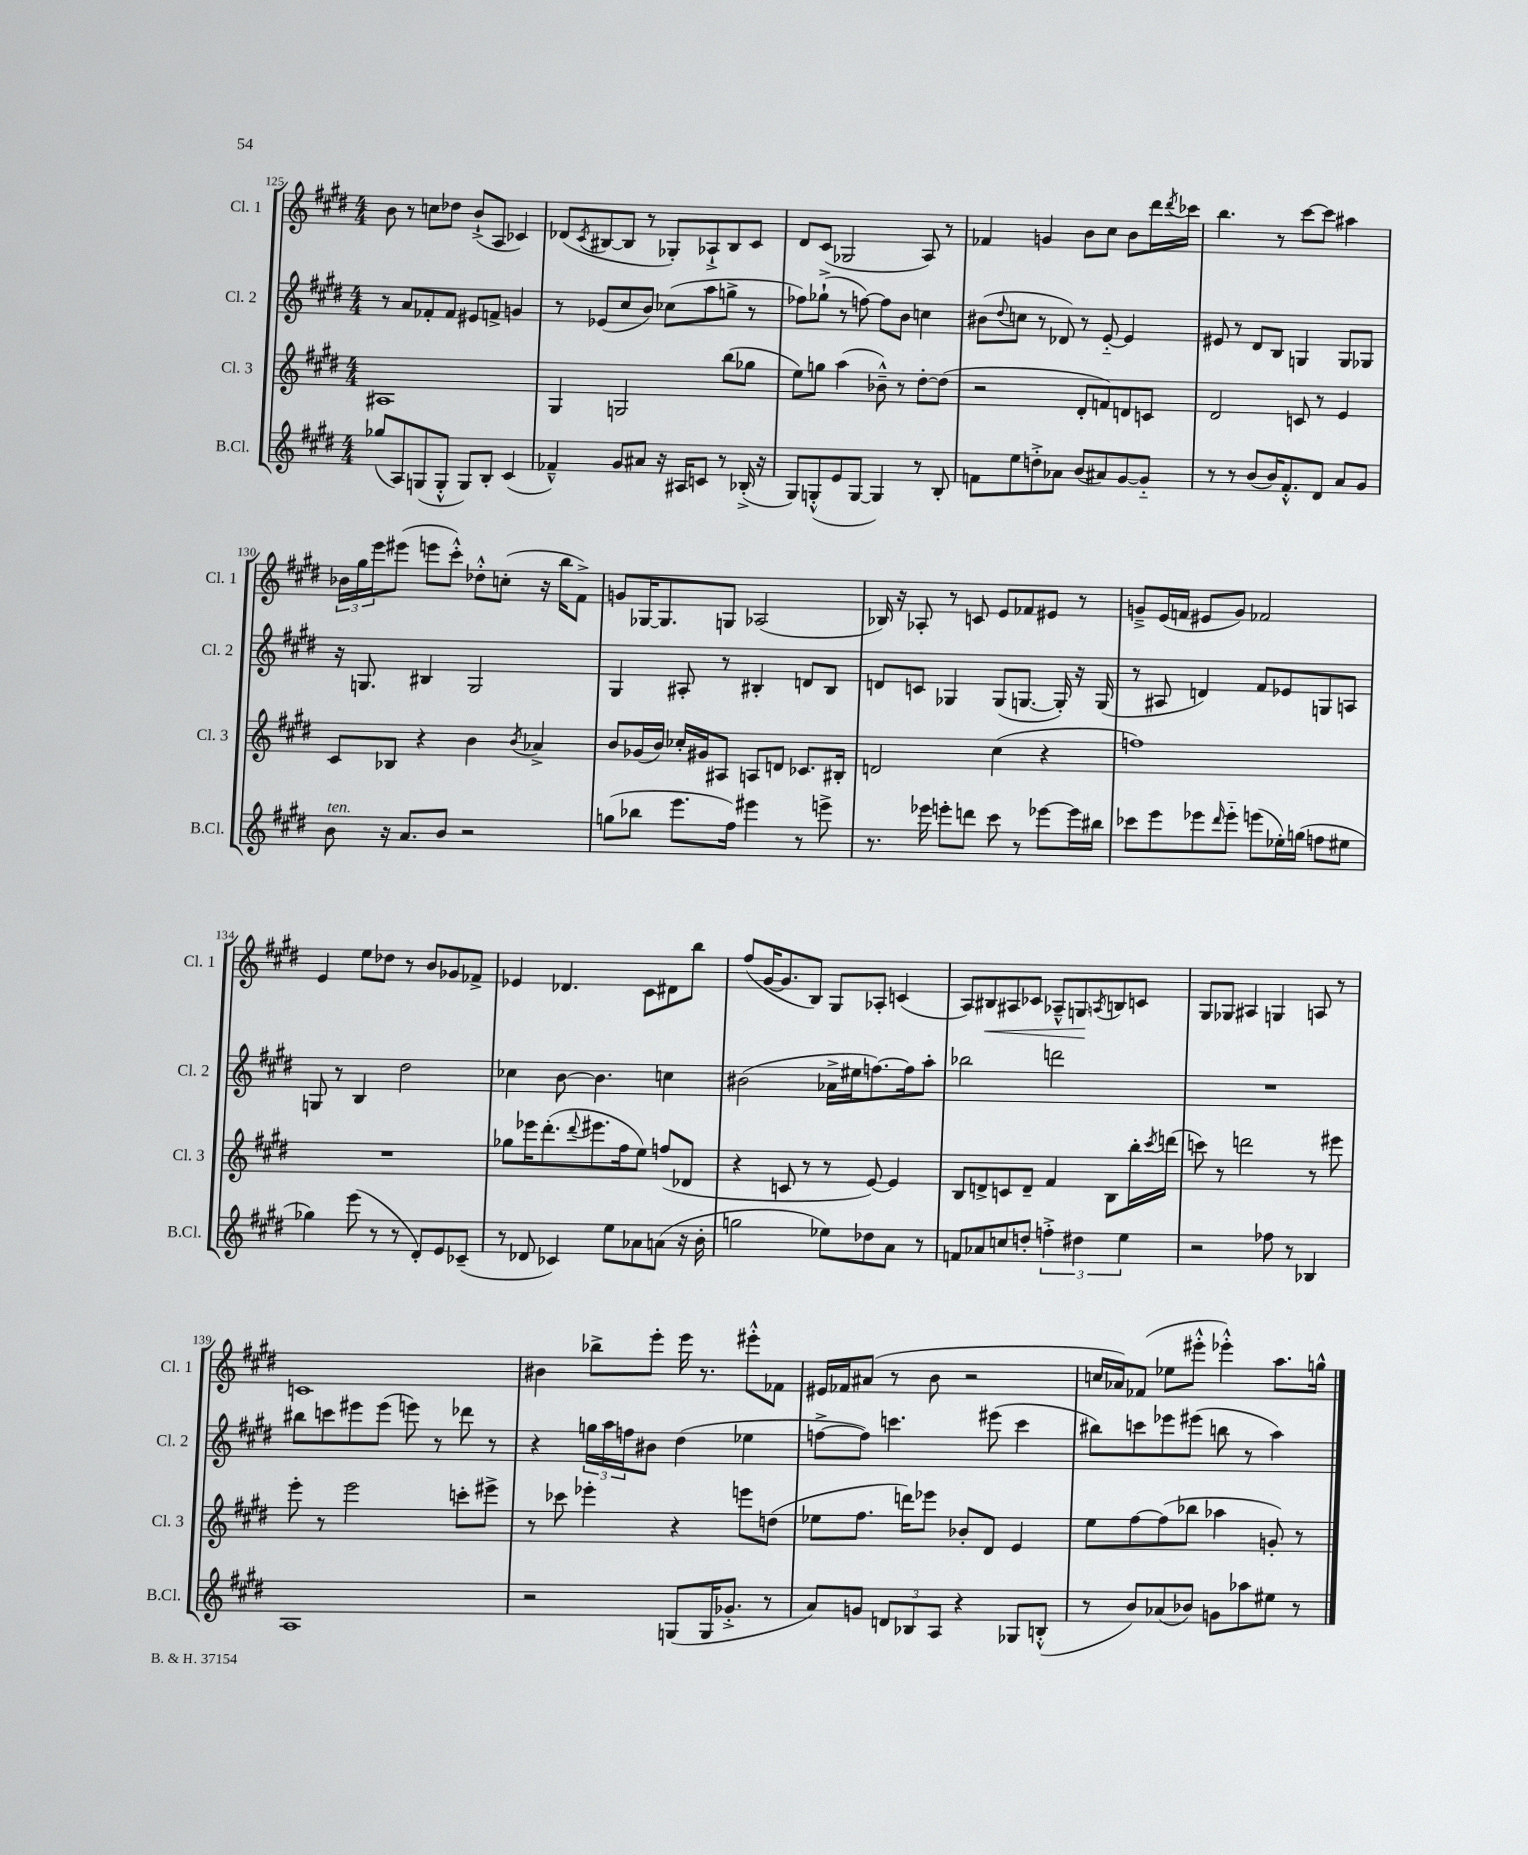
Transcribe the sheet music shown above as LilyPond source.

<<
\new StaffGroup <<
\new Staff = "s0" \with { instrumentName = "Cl. 1" shortInstrumentName = "Cl. 1" } {
    \clef treble \key e \major \numericTimeSignature \time 4/4
    b'8 r8 c''8 des''8 b'8-!->( a8 ces'4) |
    des'8( \acciaccatura { cis'8 } bis8~ bis8 r8 ges8-.) aes8-!-> bis8 cis'8 |
    dis'8 cis'8( ges2 a8) r8 |
    fes'4 g'4 b'8 cis''8 b'8 dis'''16 \acciaccatura { dis'''8 } ces'''16 |
    b''4. r8 cis'''8~ cis'''8 ais''4 |
    \tuplet 3/2 { bes'16 gis''16 e'''16 } eis'''8( e'''8 cis'''8-.-^) des''8-.-^ c''8-.( r16 b''16 fis'8->) |
    g'8 ges16~ ges8. g8 aes2( |
    bes16) r16 aes8-. r8 c'8 e'8 fes'8 eis'8 r8 |
    g'8---> e'16( f'16 eis'8 g'8) fes'2 |
    e'4 e''8 des''8 r8 b'8 ges'8 fes'8-> |
    ees'4 des'4. cis'8 dis'8 b''8 |
    fis''8( gis'16~ gis'8. b8) gis8 aes8-. c'4( |
    a8) bis8\< ais8 ces'8 aes8---^ g8\! \acciaccatura { a8 } b8 c'8 |
    gis8 ges8 ais4 g4 a8 r8 |
    c'1 |
    bis'4 bes''8-> e'''8-. e'''16 r8. eis'''8-.-^ fes'8 |
    eis'16 fes'16 ais'8( r8 b'8 r2 |
    c''16 aes'16) fes'8( ees''8 eis'''8-.-^ ees'''4-.-^) a''8. g''16-^ \bar "|." |
}
\new Staff = "s1" \with { instrumentName = "Cl. 2" shortInstrumentName = "Cl. 2" } {
    \clef treble \key e \major \numericTimeSignature \time 4/4
    r8 a'8 fes'8-. fes'8 eis'8 f'8-> g'4 |
    r8 ees'8( cis''8 b'8) ces''8( a''8 g''8-> r8 |
    fes''8) ges''8-!->( r8 f''8~) f''8 b'8 c''4 |
    bis'8( \appoggiatura { dis''8 } c''8 r8 des'8) r8 e'8~-_ e'4 |
    eis'8 r8 dis'8 b8 g4 g8 ges8 |
    r16 g8. bis4 g2 |
    gis4 ais8-. r8 bis4-. d'8 bis8 |
    d'8 c'8 ges4 ges8( g8.~ g16-.) r16 g16( |
    r8 ais8 d'4) fis'8 ees'8 g8 a8 |
    g8 r8 b4 dis''2 |
    ces''4 b'8~ b'4. c''4 |
    bis'2( aes'16-> eis''16 f''8.~) f''16 a''8-. |
    bes''2 d'''2 |
    R1 |
    bis''8 c'''8 eis'''8 eis'''8( e'''8) r8 des'''8 r8 |
    r4 \tuplet 3/2 { g''16 a''16 f''16 } bis'8 dis''4( ees''4 |
    f''8~-> f''8) c'''4. eis'''8( c'''4 |
    bis''8) c'''8 ees'''8 eis'''8( b''8 r8 a''4) \bar "|." |
}
\new Staff = "s2" \with { instrumentName = "Cl. 3" shortInstrumentName = "Cl. 3" } {
    \clef treble \key e \major \numericTimeSignature \time 4/4
    ais1 |
    gis4 g2 b''8( ges''8 |
    e''8) g''8 a''4( bes'8---^) r8 dis''8~-. dis''8( |
    r2 dis'8-. f'8) d'8 c'8 |
    dis'2 c'8 r8 e'4 |
    cis'8 bes8 r4 b'4 \acciaccatura { b'8 } aes'4-> |
    b'8 ges'16( b'16) ces''16-. gis'16 ais8 a8 d'8 ces'8. bis16-. |
    d'2 cis''4( r4 |
    f''1) |
    R1 |
    ges''8 ees'''16 dis'''8.-.( \appoggiatura { dis'''8 } eis'''8. fis''16 e''8) f''8( des'8 |
    r4 c'8 r8 r8 e'8~) e'4 |
    b8 d'8-> c'8 d'8-- fis'4 b8 b''16-. \acciaccatura { cis'''8 } d'''16( |
    c'''8) r8 d'''2 r8 eis'''8 |
    e'''8-. r8 e'''2 c'''8-. eis'''8-> |
    r8 ces'''8 ees'''4-. r4 e'''8 d''8( |
    ees''8 fis''8. d'''16) ees'''8 bes'8-. dis'8 e'4 |
    e''8 fis''8~ fis''8( bes''8 aes''4 g'8-.) r8 \bar "|." |
}
\new Staff = "s3" \with { instrumentName = "B.Cl." shortInstrumentName = "B.Cl." } {
    \clef treble \key e \major \numericTimeSignature \time 4/4
    ges''8( a8) g8( g8-.-^ g8) b8-. cis'4( |
    fes'4---^) gis'8 ais'8 r16 ais16 c'8 r8 bes16-.->( r16 |
    gis8) g8-.-^( e'8 g8~ g4) r8 b8-. |
    f'8 e''8 d''8-.-> aes'8 b'8( ais'8) gis'8~ gis'8-_ |
    r8 r8 b'8( b'16) fis'8.-.-^ dis'8 a'8 gis'8 |
    b'8^\markup { \italic "ten." } r16 a'8. b'8 r2 |
    g''8( bes''8 e'''8. fis''16) eis'''4 r8 e'''8-> |
    r8. ees'''16 e'''8-. d'''8 cis'''8 r8 ees'''8~ ees'''16 bis''16 |
    ces'''8 e'''8 ees'''8 \grace { dis'''16 } ees'''8-_ e'''8( ees''16-.) g''16( f''8 eis''8 |
    ges''4) e'''8( r8 r8 dis'8-.) e'8 ces'8--( |
    r8 des'8 ces'4) e''8 aes'8 a'8( r16 b'16-. |
    g''2 ees''8) des''8 a'8 r8 |
    f'8 aes'8 c''8 d''8-. \tuplet 3/2 { f''4-.-> dis''4 e''4 } |
    r2 fes''8 r8 bes4 |
    a1 |
    r2 g8( g16 ges'8.-.-> r8 |
    a'8) g'8 \tuplet 3/2 { d'8 bes8 a8 } r4 ges8 b8-.-^( |
    r8 b'8) aes'8( bes'8) g'8 aes''8 eis''8 r8 \bar "|." |
}
>>
>>
\layout { \context { \Score currentBarNumber = #125 } }
